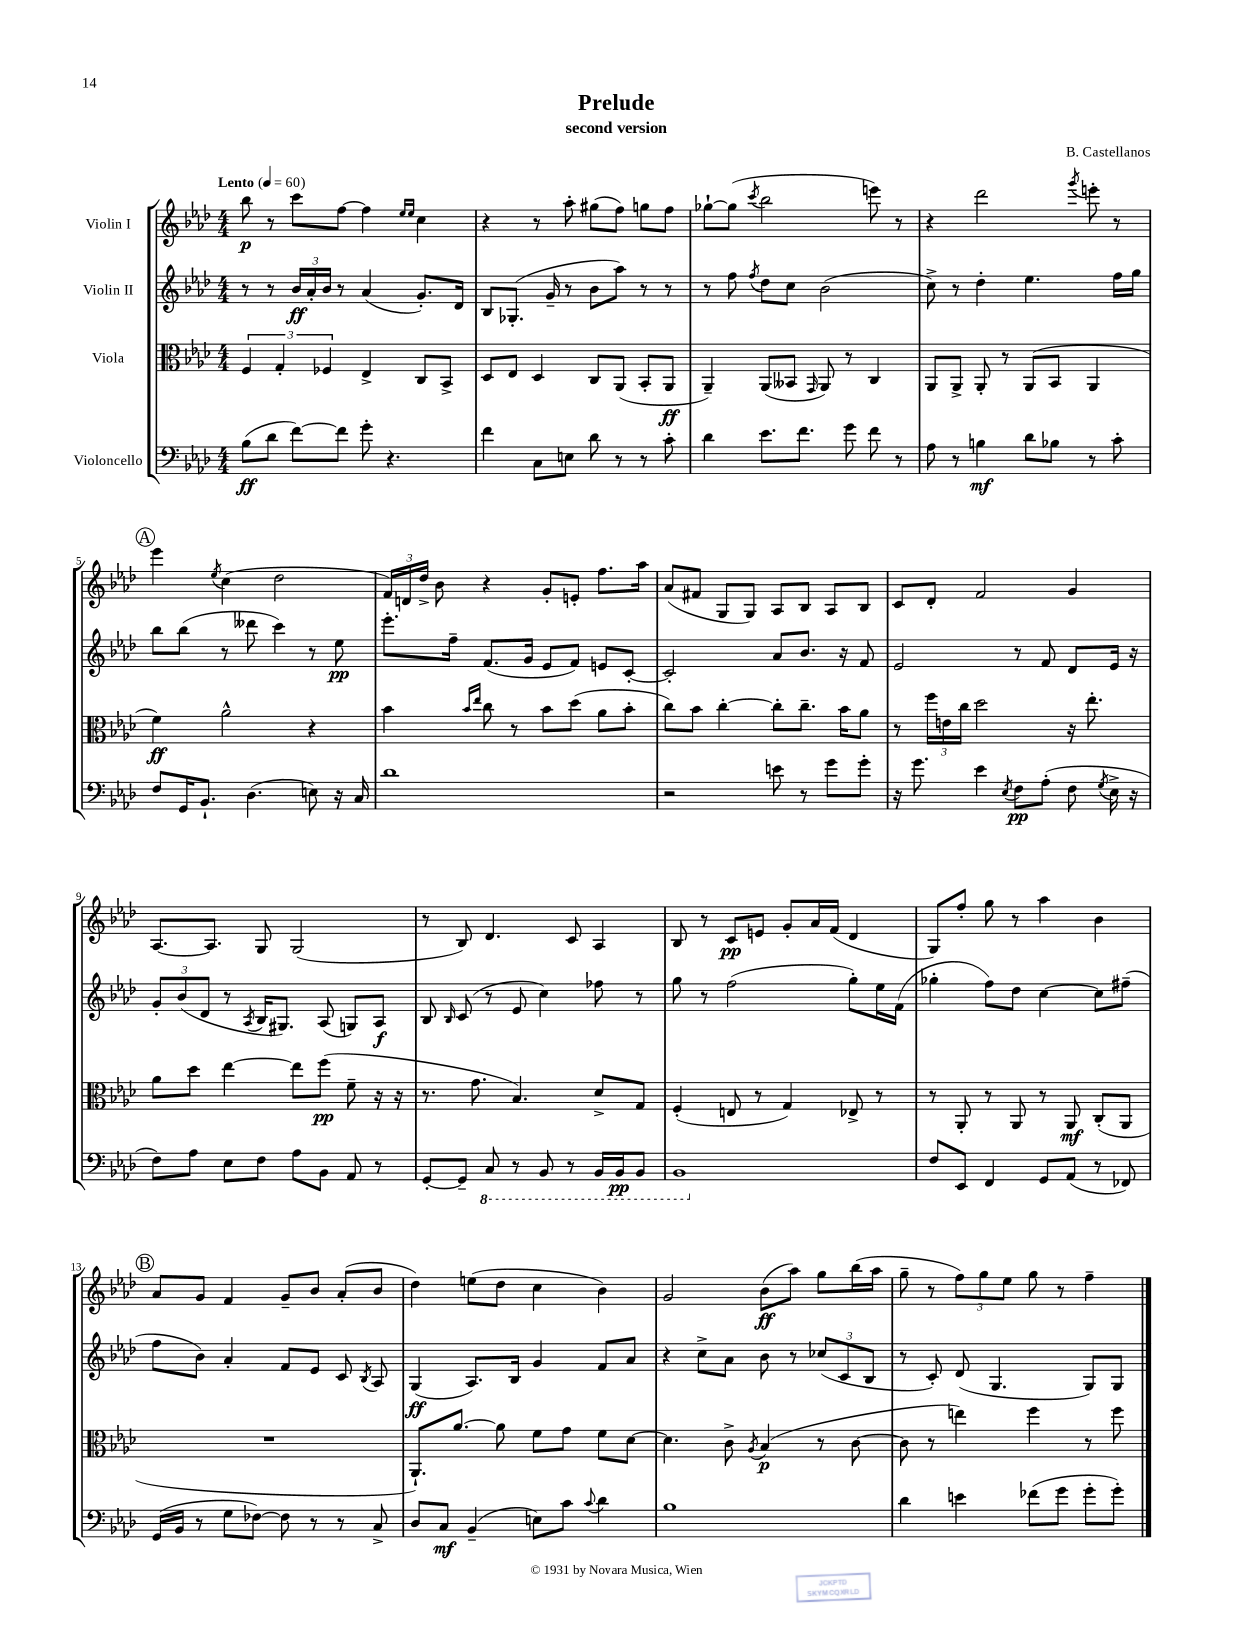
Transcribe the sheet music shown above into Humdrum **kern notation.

**kern	**dynam	**kern	**dynam	**kern	**dynam	**kern	**dynam
*part4	*part4	*part3	*part3	*part2	*part2	*part1	*part1
*staff4	*staff4	*staff3	*staff3	*staff2	*staff2	*staff1	*staff1
*I"Violoncello	*	*I"Viola	*	*I"Violin II	*	*I"Violin I	*
*clefF4	*	*clefC3	*	*clefG2	*	*clefG2	*
*k[b-e-a-d-]	*	*k[b-e-a-d-]	*	*k[b-e-a-d-]	*	*k[b-e-a-d-]	*
*M4/4	*	*M4/4	*	*M4/4	*	*M4/4	*
*MM60	*	*MM60	*	*MM60	*	*MM60	*
=1	=1	=1	=1	=1	=1	=1	=1
!	!	!	!	!	!	!LO:TX:a:B:t=Lento	!
(8B-\L	ff	6F/	.	8r	.	8bb-\	p
8d-\J	.	.	.	8r	.	8r	.
.	.	6G'/	.	.	.	.	.
[8f\L)	.	.	.	24b-/LL	ff	8ccc\L	.
.	.	.	.	24a-'/	.	.	.
.	.	6F-X/	.	24b-/JJ	.	.	.
8f\J]	.	.	.	8r	.	[8ff\J	.
8g'\	.	4E-^/	.	(4a-/	.	4ff\]	.
4.r	.	.	.	.	.	.	.
.	.	.	.	.	.	16qqee-/LL	.
.	.	.	.	.	.	16qqee-/JJ	.
.	.	8C/L	.	8.g'/L)	.	4cc\	.
.	.	8BB-^/J	.	.	.	.	.
.	.	.	.	16d-/Jk	.	.	.
=2	=2	=2	=2	=2	=2	=2	=2
4f\	.	8D-/L	.	8B-/L	.	4r	.
.	.	8E-/J	.	(8.G-X'/J	.	.	.
8C\L	.	4D-/	.	.	.	8r	.
.	.	.	.	16g~/	.	.	.
8En\J	.	.	.	8r	.	8aa-'\	.
8d-\	.	8C/L	.	8b-\L	.	(8gg#X\L	.
8r	.	(8AA-/J	.	8aa-\J)	.	8ff\J)	.
8r	.	8BB-'/L	.	8r	.	8ggn\L	.
8c'\	.	8AA-/J	ff	8r	.	8ff\J	.
=3	=3	=3	=3	=3	=3	=3	=3
4d-\	.	4AA-~/)	.	8r	.	[8gg-X`\L	.
.	.	.	.	8ff\	.	(8gg-\J]	.
.	.	.	.	8qff/	.	8qccc/	.
8.e-\L	.	(8AA-/L	.	8dd-\L	.	2bb-\	.
.	.	8BB--X/J	.	8cc\J	.	.	.
8.f\J	.	.	.	.	.	.	.
.	.	16qqGG/	.	.	.	.	.
.	.	8AA-/)	.	(2b-\	.	.	.
8g\	.	8r	.	.	.	.	.
8f\	.	4C/	.	.	.	8eeen\)	.
8r	.	.	.	.	.	8r	.
=4	=4	=4	=4	=4	=4	=4	=4
8A-\	.	8AA-/L	.	8cc^\)	.	4r	.
8r	.	8AA-^/J	.	8r	.	.	.
4Bn\	mf	8AA-'/	.	4dd-'\	.	2ddd-\	.
.	.	8r	.	.	.	.	.
8d-\L	.	(8AA-/L	.	4.ee-\	.	.	.
8B-X\J	.	8BB-/J	.	.	.	.	.
.	.	.	.	.	.	8qggg/	.
8r	.	4AA-/	.	.	.	8eeen'\	.
8c'\	.	.	.	16ff\LL	.	8r	.
.	.	.	.	16gg\JJ	.	.	.
!!LO:LB:g=z
!!LO:REH:place=s1:t=A
=5	=5	=5	=5	=5	=5	=5	=5
8F/L	.	4f\)	ff	8bb-\L	.	4eee-\	.
16GG/K	.	.	.	(8bb-\J	.	.	.
8.BB-`/J	.	.	.	.	.	.	.
.	.	.	.	.	.	8qee-/	.
.	.	2a-^^\	.	8r	.	(4cc\	.
(4.D-\	.	.	.	8ddd--X\	.	.	.
.	.	.	.	4ccc\)	.	2dd-\	.
8En\)	.	4r	.	8r	.	.	.
16r	.	.	.	8ee-\	pp	.	.
16C/	.	.	.	.	.	.	.
=6	=6	=6	=6	=6	=6	=6	=6
1d-	.	4b-\	.	8.eee-'\L	.	24f/LL)	.
.	.	.	.	.	.	24dn/	.
.	.	.	.	.	.	24dd-^/JJ	.
.	.	.	.	.	.	8b-\	.
.	.	.	.	16ff~\Jk	.	.	.
.	.	16qqb-/LL	.	.	.	.	.
.	.	16qqee-/JJ	.	.	.	.	.
.	.	8cc\	.	(8.f/L	.	4r	.
.	.	8r	.	.	.	.	.
.	.	.	.	16g/Jk	.	.	.
.	.	8b-\L	.	8e-/L	.	8g'/L	.
.	.	(8dd-\J	.	8f/J)	.	8en'/J	.
.	.	8a-\L	.	8en/L	.	8.ff\L	.
.	.	8b-'\J	.	[8c'/J	.	.	.
.	.	.	.	.	.	16aa-\Jk	.
=7	=7	=7	=7	=7	=7	=7	=7
2r	.	8cc\L)	.	2c'/]	.	(8a-/L	.
.	.	8b-\J	.	.	.	8f#X/J	.
.	.	[4cc'\	.	.	.	8G/L	.
.	.	.	.	.	.	8G/J)	.
8en\	.	8cc'\L]	.	8a-/L	.	8A-/L	.
8r	.	8.cc~\J	.	8.b-/J	.	8B-/J	.
8g\L	.	.	.	.	.	8A-/L	.
.	.	16b-\KL	.	16r	.	.	.
8g'\J	.	8a-\J	.	8f/	.	8B-/J	.
=8	=8	=8	=8	=8	=8	=8	=8
16r	.	8r	.	2e-/	.	8c/L	.
8.g\	.	.	.	.	.	.	.
.	.	24ff\LL	.	.	.	8d-'/J	.
.	.	24en\	.	.	.	.	.
.	.	24cc\JJ	.	.	.	.	.
4e-\	.	2dd-\	.	.	.	2f/	.
8qE-/	.	.	.	.	.	.	.
8F\L	pp	.	.	8r	.	.	.
(8A-'\J	.	.	.	8f/	.	.	.
8F\	.	16r	.	8d-/L	.	4g/	.
.	.	8.ee-'\	.	.	.	.	.
8qG/	.	.	.	.	.	.	.
16E-^\	.	.	.	16e-/Jk	.	.	.
16r	.	.	.	16r	.	.	.
!!LO:LB:g=z
=9	=9	=9	=9	=9	=9	=9	=9
8F\L)	.	8a-\L	.	12g'/L	.	[8.A-/L	.
.	.	.	.	(12b-/	.	.	.
8A-\J	.	8dd-\J	.	.	.	.	.
.	.	.	.	12d-/J	.	.	.
.	.	.	.	.	.	8.A-/J]	.
8E-\L	.	[4ee-\	.	8r	.	.	.
.	.	.	.	8qA-/	.	.	.
8F\J	.	.	.	16B-/KL	.	8G/	.
.	.	.	.	8.G#X/J)	.	.	.
8A-\L	.	8ee-\L]	.	.	.	(2G/	.
8BB-\J	.	(8ff\J	pp	(8A-/	.	.	.
8AA-/	.	8f~\	.	8Gn/L)	.	.	.
8r	.	16r	.	8A-/J	f	.	.
.	.	16r	.	.	.	.	.
=10	=10	=10	=10	=10	=10	=10	=10
[8GG'/L	.	8.r	.	8B-/	.	8r	.
.	.	.	.	16qqB-/	.	.	.
8GG~/J]	.	.	.	(8c/	.	8B-/)	.
.	.	8.g\	.	.	.	.	.
*8ba	*	*	*	*	*	*	*
8CC/	.	.	.	8r	.	4.d-/	.
8r	.	4.B-/)	.	8e-/	.	.	.
8BBB-/	.	.	.	4cc\)	.	.	.
8r	.	.	.	.	.	8c/	.
16BBB-/LL	.	8d-^/L	.	8ff-X\	.	4A-/	.
16BBB-/J	pp	.	.	.	.	.	.
8BBB-/J	.	8G/J	.	8r	.	.	.
=11	=11	=11	=11	=11	=11	=11	=11
1BBB-	.	(4F'/	.	8gg\	.	8B-/	.
.	.	.	.	8r	.	8r	.
.	.	8En/	.	(2ff\	.	8c/L	pp
.	.	8r	.	.	.	8en/J	.
.	.	4G/)	.	.	.	8g'/L	.
.	.	.	.	.	.	16a-/L	.
.	.	.	.	.	.	(16f/JJ	.
.	.	8E-X^/	.	8gg'\L)	.	4d-/	.
.	.	8r	.	16ee-\L	.	.	.
.	.	.	.	(16f\JJ	.	.	.
=12	=12	=12	=12	=12	=12	=12	=12
*X8ba	*	*	*	*	*	*	*
8F/L	.	8r	.	4gg-X'\	.	8G/L)	.
8EE-/J	.	8AA-'/	.	.	.	8ff'/J	.
4FF/	.	8r	.	8ff\L)	.	8gg\	.
.	.	8AA-/	.	8dd-\J	.	8r	.
8GG/L	.	8r	.	[4cc\	.	4aa-\	.
(8AA-/J	.	8AA-/	mf	.	.	.	.
8r	.	(8C'/L	.	8cc\L]	.	4b-\	.
8FF-X/)	.	8AA-/J	.	(8ff#X~\J	.	.	.
!!LO:LB:g=z
!!LO:REH:place=s1:t=B
=13	=13	=13	=13	=13	=13	=13	=13
(16GG/LL	.	1r	.	8ff\L	.	8a-/L	.
16BB-/JJ	.	.	.	.	.	.	.
8r	.	.	.	8b-\J)	.	8g/J	.
8G\L	.	.	.	4a-'/	.	4f/	.
[8F-X\J)	.	.	.	.	.	.	.
8F-\]	.	.	.	8f/L	.	8g~/L	.
8r	.	.	.	8e-/J	.	8b-/J	.
8r	.	.	.	8c/	.	(8a-'/L	.
.	.	.	.	8qB-/	.	.	.
8C^/	.	.	.	8A-/	.	8b-/J	.
=14	=14	=14	=14	=14	=14	=14	=14
8D-/L	.	8.AA-`/L)	.	(4G/	ff	4dd-\)	.
8C/J	mf	.	.	.	.	.	.
.	.	[8.a-/J	.	.	.	.	.
(4BB-~/	.	.	.	8.A-/L)	.	(8een\L	.
.	.	8a-\]	.	.	.	8dd-\J	.
.	.	.	.	16B-/Jk	.	.	.
8En\L)	.	8f\L	.	4g/	.	4cc\	.
8c\J	.	8g\J	.	.	.	.	.
8qqc/	.	.	.	.	.	.	.
4d-\	.	8f\L	.	8f/L	.	4b-\)	.
.	.	[8d-\J	.	8a-/J	.	.	.
=15	=15	=15	=15	=15	=15	=15	=15
1B-	.	4.d-\]	.	4r	.	2g/	.
.	.	.	.	8cc^\L	.	.	.
.	.	8c^\	.	8a-\J	.	.	.
.	.	8qA-/	.	.	.	.	.
.	.	(4B-/	p	8b-\	.	(8b-\L	ff
.	.	.	.	8r	.	8aa-\J)	.
.	.	8r	.	(12cc-X/L	.	8gg\L	.
.	.	.	.	12c/	.	.	.
.	.	[8c\	.	.	.	(16bb-\L	.
.	.	.	.	12B-/J	.	.	.
.	.	.	.	.	.	16aa-\JJ	.
=16	=16	=16	=16	=16	=16	=16	=16
4d-\	.	8c\]	.	8r	.	8gg~\	.
.	.	8r	.	8c'/)	.	8r	.
4en\	.	4een\)	.	(8d-/	.	12ff\L)	.
.	.	.	.	.	.	12gg\	.
.	.	.	.	4.G/	.	.	.
.	.	.	.	.	.	12ee-\J	.
(8f-X\L	.	4ff\	.	.	.	8gg\	.
8g\J	.	.	.	.	.	8r	.
8g'\L	.	8r	.	8G/L)	.	4ff~\	.
8g'\J)	.	8ff\	.	8G/J	.	.	.
==	==	==	==	==	==	==	==
*-	*-	*-	*-	*-	*-	*-	*-
